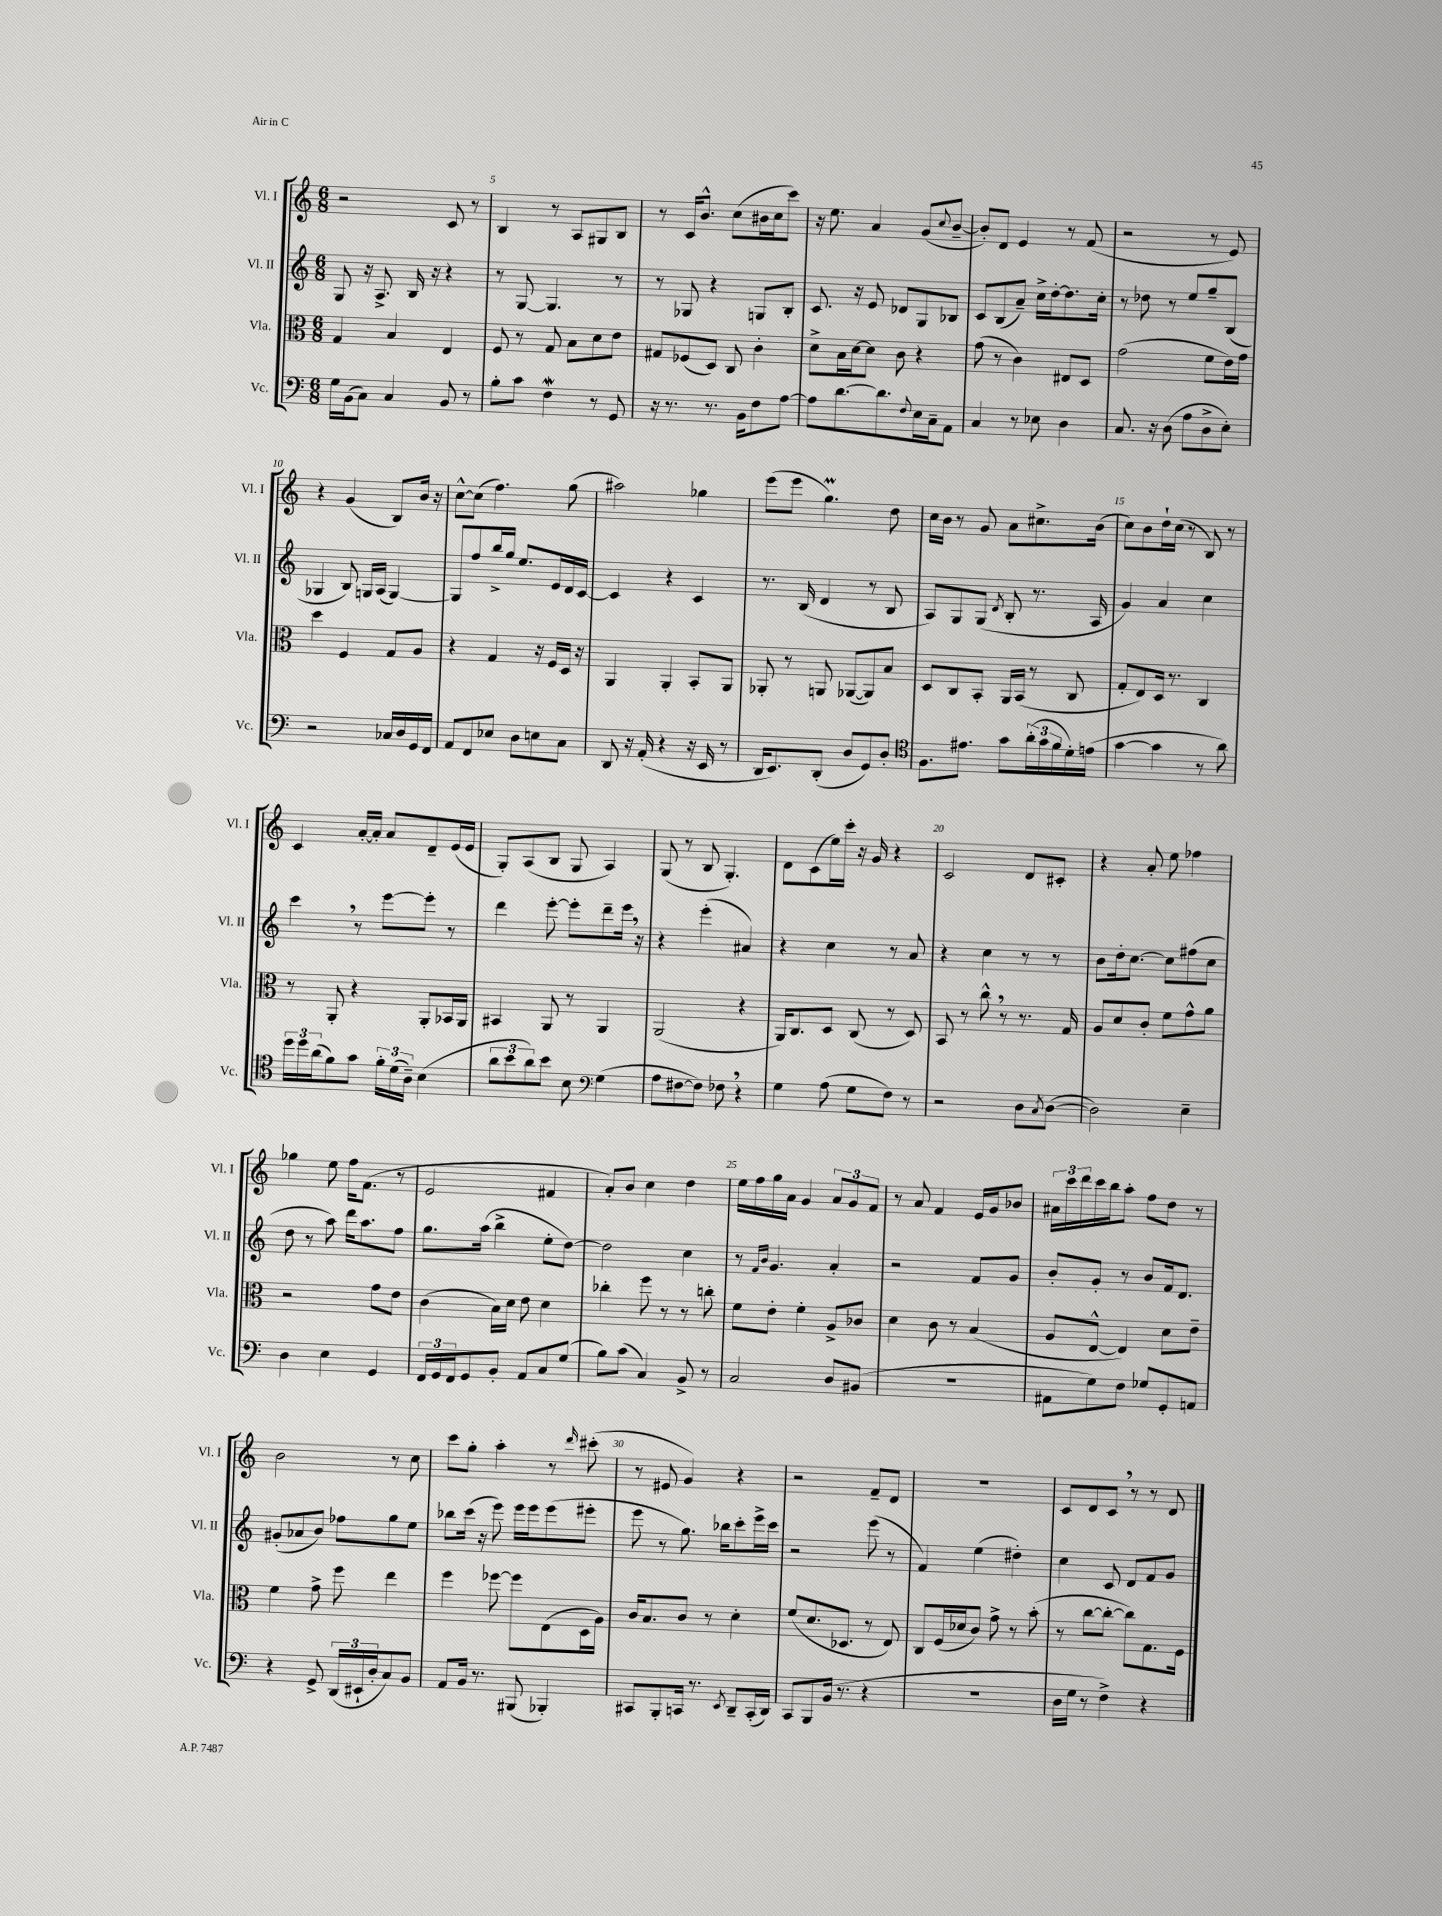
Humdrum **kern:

**kern	**kern	**kern	**kern
*staff4	*staff3	*staff2	*staff1
*clefF4	*clefC3	*clefG2	*clefG2
*k[]	*k[]	*k[]	*k[]
*M6/8	*M6/8	*M6/8	*M6/8
16G\LL	4G/	8G/	2r
(16BB\J	.	.	.
8C\J)	.	16r	.
.	.	8.A^/	.
4C/	4B/	.	.
.	.	16B/	.
.	.	16r	.
8BB/	4E/	4r	8c/
8r	.	.	8r
=	=	=	=
8B'\L	8F/	8r	4B/
8c\J	8r	[8G/	.
4F\	8G/	4.G/]	8r
.	8B\L	.	8A/L
8r	8d\	.	8G#/
8GG/	8e\J	8r	8B/J
=	=	=	=
16r	8G#/L	8r	8r
8.r	.	.	.
.	(8F-/	8G-/	16c/LK
.	.	.	8.b^^/J
8.r	8D/J)	4r	.
.	8C/	.	(8cc\L
16BB\LK	.	.	.
8F\	4c'\	8G/L	16b#\L
.	.	.	16cc\J
[8A\J	.	8B'/J	8ccc\J)
=	=	=	=
8A\]L	8d^\L	8.c/	16r
.	.	.	8.ee\
[8.d\	16B\L	.	.
.	[16d\J	16r	.
.	8d\]J	8e/	4a/
8.d\]	.	.	.
.	8c\	8d-/L	.
8qqF/	.	.	.
16E\L	4r	8G/	(8g/L
16C~\J	.	.	.
.	.	.	8qqcc/
8AA\J	.	8B-/J	[8b~/J
=	=	=	=
4C/	(8g\	8c/L	8b'/]L)
.	8r	(8B/	8d/J
8r	4c\)	8a~/J)	4e/
8E-\	.	16cc^\LL	.
.	.	[16dd'\J	.
4D\	8E#/L	8.dd\]	8r
.	8D/J	.	(8f/
.	.	16cc'\Jk	.
=	=	=	=
8.C/	(2g\	8r	2r
.	.	8dd-\	.
16r	.	.	.
(8D\	.	8r	.
8A\L	.	8ee/L	.
8D^\	8f\L	8gg~/	8r
8E'\J)	16e\L)	(8B/J	8e/)
.	16g\JJ	.	.
=	=	=	=
2r	4dd\	4G-/	4r
.	4F/	8B/)	(4g/
.	.	16G/LL	.
.	.	(16A/JJ	.
16C-/LL	8G/L	[4G/)	8B/L)
16D/	.	.	.
16GG/	8A/J	.	16b/Jk
16FF/JJ	.	.	16r
=	=	=	=
8AA/L	4r	8G/]L	[8cc^^\L
8FF/	.	8ff/	(8cc\]J
8E-/J	4G/	16bb^/L	4.ff\)
.	.	16gg/JJ	.
8D\L	.	8.ee/L	.
8E\	16r	.	.
.	16F/LL	16e/L	.
8C\J	16D/JJ	16d/	(8gg\
.	16r	[16c/JJ	.
=	=	=	=
8DD/	4AA/	4c/]	2aa#\)
16r	.	.	.
(16AA'/	.	.	.
4r	4AA'/	4r	.
16r	8BB'/L	4c/	4gg-\
16EE/	.	.	.
8r	8AA/J	.	.
=	=	=	=
16DD/LK	8AA-'/	8.r	(8eee\L
8.EE/)	.	.	.
.	8r	.	8eee\J
.	.	(16B/	.
(8DD'/J	8AA/	4d/	4.gg\)
8D/L	([8AA-/L	.	.
8GG/)	8AA-/])	8r	.
8D'/J	8B/J	8B/	8dd\
=	=	=	=
*clefC4	*	*	*
8.F\L	8D/L	8A/L)	16cc\LL
.	.	.	16b\JJ
.	8C/	8G/	8r
8.e#\J	.	.	.
.	8BB'/J	(8G/J	8g/
.	.	8qd/	.
8g\L	16AA/LL	8B'/	8a\L
.	(16BB/JJ	.	.
(24a'\L	8r	8.r	8.cc#^\
24g\	.	.	.
24f\	.	.	.
16d'\)	8C/	.	.
(16e\JJ	.	16A/	(16b\Jk
=	=	=	=
[4g\	8G'/L	4g/)	8cc\L)
.	8E/)	.	8b\
4g\]	16D/Jk	4a/	16dd`\L
.	8.r	.	(16cc\JJ
.	.	.	8r
8r	4C/	4cc\	8B/)
8a\)	.	.	8r
=	=	=	=
24dd\LL	8r	4ccc\	4c/
24dd\	.	.	.
(24a\J	.	.	.
8f\)	8AA'/	.	.
8g\J	4r	8r	[16a'/LL
.	.	.	16a'/]JJ
24f'\LL	.	[8eee\L	8a/L
(24d\	.	.	.
24A~\JJ)	.	.	.
(4B\	8AA'/L	8eee'\]J	8d~/
.	16BB-/L	8r	(16e/L
.	16AA/JJ	.	16e/JJ
=	=	=	=
12a\L	4BB#/	4ddd\	8G'/L)
12b\	.	.	.
.	.	.	(8A/
12a\)	.	.	.
8b\J	8AA/	[8eee'\	8B/J
8B\	8r	8eee'\]L	8G/
*clefF4	*	*	*
(4G\	4AA/	8ddd~\	4A/)
.	.	16eee\Jk	.
.	.	16r	.
=	=	=	=
8A\L	(2AA/	4r	(8G/
[8F#\	.	.	8r
8F#\]J)	.	(4eee'\	8B/
8F-\	.	.	4.G'/)
4r	4r	4a#/)	.
=	=	=	=
4G\	16AA/LK)	4r	8d\L
.	8.C/	.	.
.	.	.	(8c\
(8A\	8D/J	4cc\	16ee\L)
.	.	.	16ccc'\JJ
8G\L	(8C/	.	16r
.	.	.	16g/
8F\J)	8r	8r	4r
8r	8D/)	8a/	.
=	=	=	=
2r	8BB/	4r	2c/
.	8r	.	.
.	8cc^^\	4cc\	.
.	8r	.	.
8D\L	8.r	8r	8d/L
8qC/	.	.	.
([8D\J	.	8r	8c#'/J
.	16G/	.	.
=	=	=	=
2D\])	8A/L	8b\L	4r
.	8d/	16dd'\k	.
.	.	[8.cc\J	.
.	8c'/J	.	8a'/
.	8f\L	8cc\]L	8ee\
4E~\	8g^^\	(8ff#\	4ff-\
.	8a\J	8cc\J	.
=	=	=	=
4D\	2r	8dd\	4gg-\
.	.	8r	.
4E\	.	8aa\)	8ee\
.	.	16ddd\LK	16ff\LK
.	.	8.aa\	(8.f\J
4GG/	8g\L	.	.
.	8e\J	8ff\J	8r
=	=	=	=
24FF/LL	(4c\	8.gg\L	2e/
24GG/	.	.	.
24FF/J	.	.	.
8GG/	.	.	.
.	.	(16aa\Jk	.
8BB'/J	16B\LL)	4bb^\	.
.	16d\JJ	.	.
8AA/L	8e\	.	.
8C/	4d\	8ee'\L	4f#/
(8G/J	.	[8dd\J)	.
=	=	=	=
8B\L)	4cc-'\	2dd\]	8a'/L)
(8c\J	.	.	8b/J
4C/)	8ff\	.	4cc\
.	8r	.	.
8BB^/	8r	4cc\	4dd\
8r	8cc'\	.	.
=	=	=	=
2C/	8f\L	8r	16ee\LL
.	.	.	16ff\
.	.	16qqf/LL	.
.	.	16qqb/JJ	.
.	8e'\J	4.g/	16gg\
.	.	.	16a\JJ
.	4f'\	.	4g/
8D/L	8A^/L	4a'/	12a/L
.	.	.	12g/
(8BB#/J	8c-/J	.	.
.	.	.	12f/J
=	=	=	=
2.r	4d\	2r	8r
.	.	.	8a/
.	8c\	.	4f/
.	8r	.	.
.	(4B/	8f/L	16e/LL
.	.	.	16g/J
.	.	8g/J	8b-/J
=	=	=	=
8AA#\L	8A/L	8b'/L	24a#\LL
.	.	.	24ccc\
.	.	.	24ddd\
8G\)	[8E^^/J	8g'/J	16ccc\
.	.	.	16bb\J
8F\J	4E/])	8r	8aa'\J
8G-/L	.	8b/L	8ff\L
8GG'/	8d\L	16f/k	8dd\J
.	.	8.d/J	.
8AA/J	8e~\J	.	8r
=	=	=	=
4r	4f\	(8g#'/L	2b\
.	.	8a-/	.
8GG^/	8g^\	8b/J)	.
(24DD/LL	8ff\	8ff-\L	.
24EE#`/	.	.	.
24D'/J	.	.	.
8C/)	4ee\	8gg\	8r
8BB/J	.	8ee\J	8cc\
=	=	=	=
8AA/L	4ff\	8bb-\L	8ccc\L
16BB/Jk	.	(16ccc\Jk	8gg'\J
8.r	.	16r	.
.	[8ff-\	8eee\)	4aa'\
(8BBB#/	8ff-\]L	16eee\LL	.
.	.	16eee\J	.
4BBB-'/)	(8E\	(8eee\	8r
.	.	.	16qqddd/
.	16D\L	8eee#'\J	(8ccc#'\
.	16A\JJ)	.	.
=	=	=	=
8CC#/L	16c/LK	8eee\	8r
.	8.B/	.	.
8BBB'/	.	8r	8e#/
16CC/Jk	8c/J	8.gg\)	4g/)
8.r	.	.	.
.	8r	.	.
.	.	16bb-\LK	.
8qEE/	.	.	.
8DD~/L	4d'\	8ccc'\	4r
(16CC'/L	.	16eee^\L	.
16DD/JJ)	.	16ccc\JJ	.
=	=	=	=
8CC/L	(8f/L	2r	2r
8BBB/	8.d/	.	.
(16BB/Jk	.	.	.
8.r	8.D-/J	.	.
4r	8r	(8eee\	8f~/L
.	8E/)	8r	8d/J
=	=	=	=
2.r	8C/L	4f/)	2.r
.	(16F/L	.	.
.	16d-/J	.	.
.	8c/J)	(4ee\	.
.	8g^\	.	.
.	8r	4dd#'\)	.
.	(8b'\	.	.
=	=	=	=
16D\LL	8r	4cc\	8c/L
16G\JJ	.	.	.
8r	[8cc\L	.	8d/
4F^\)	8cc'\_J	8c/	8c/J
.	8cc\]L)	8d/L	8r
4r	8.G\	8f/	8r
.	.	8g/J	8d/
.	16F\Jk	.	.
==	==	==	==
*-	*-	*-	*-
